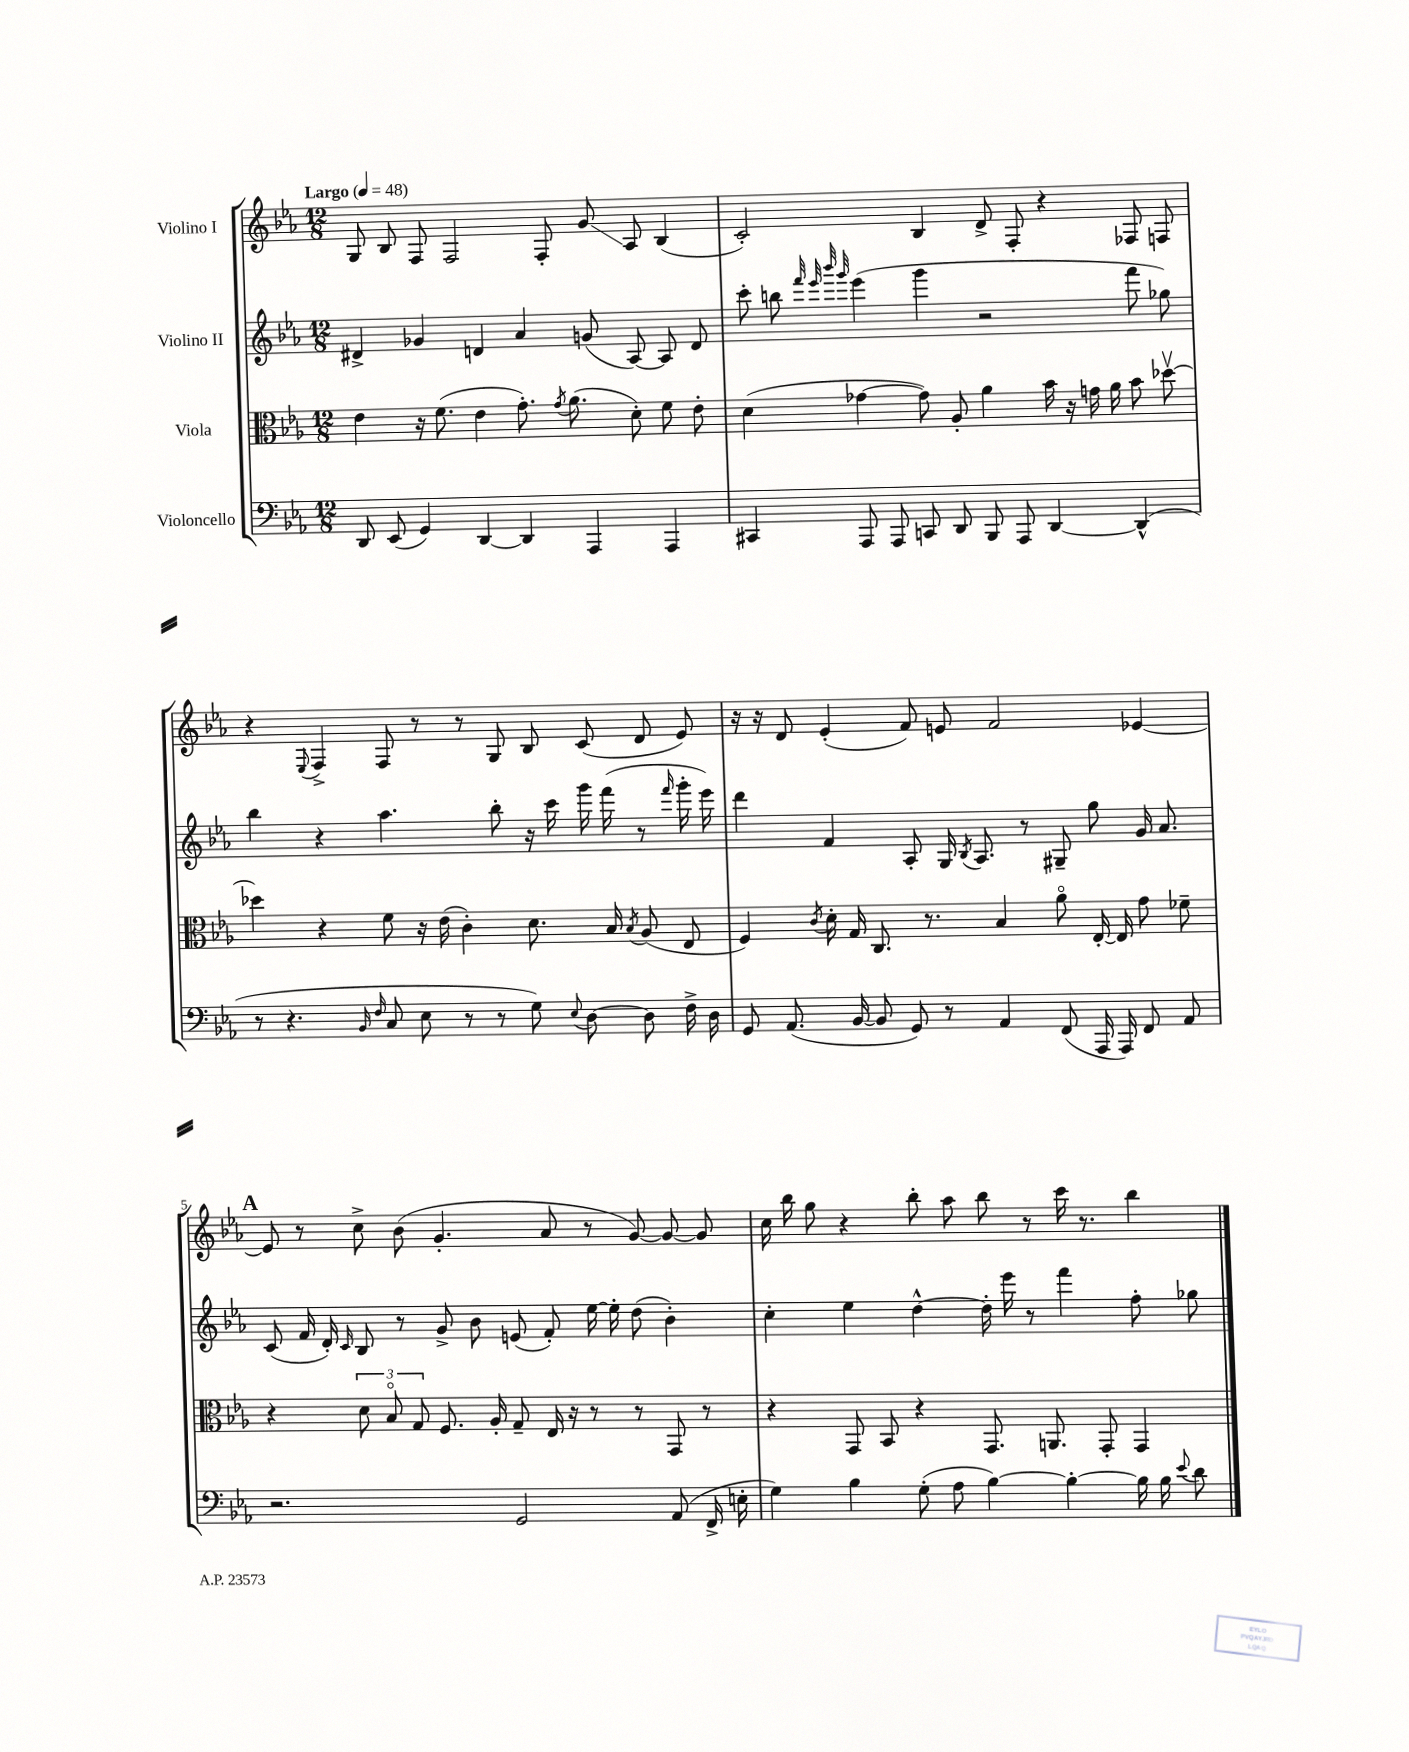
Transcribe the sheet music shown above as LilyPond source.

<<
\new StaffGroup <<
\new Staff = "s0" \with { instrumentName = "Violino I" } {
    \clef treble \key ees \major \numericTimeSignature \time 12/8 \tempo "Largo" 4 = 48
    \autoBeamOff g8 bes8 f8 f2 f8-. g'8\glissando aes8 bes4( |
    c'2-.) bes4 d'8-> f8-. r4 fes8 f8 |
    r4 \appoggiatura { ees8 } f4-> f8 r8 r8 g8 bes8 c'8( d'8 ees'8) |
    r16 r16 d'8 ees'4-.( f'8) e'8 f'2 ees'4~ |
    \mark \markup { \bold "A" } ees'8 r8 c''8-> bes'8( g'4.-. aes'8 r8 g'8~) g'8~ g'8 |
    c''16 bes''16 g''8 r4 bes''8-. aes''8 bes''8 r8 c'''16 r8. bes''4 \bar "|." |
}
\new Staff = "s1" \with { instrumentName = "Violino II" } {
    \clef treble \key ees \major \numericTimeSignature \time 12/8
    \autoBeamOff dis'4-> ges'4 d'4 aes'4 g'8( aes8~) aes8 d'8 |
    c'''8-. b''8 \grace { f'''32 ees'''32 bes'''32 g'''32 } ees'''4( g'''4 r2 f'''8 ges''8) |
    bes''4 r4 aes''4. bes''8-. r16 c'''16 g'''16 f'''16( r8 \grace { f'''16 } g'''16-. ees'''16) |
    d'''4 f'4 aes8-. g16 \acciaccatura { bes8 } aes8. r8 gis8-- g''8 g'16 aes'8. |
    \mark \markup { \bold "A" } c'8( f'16 d'16-.) \grace { c'16 } bes8 r8 g'8-> bes'8 e'8( f'8-.) ees''16~ ees''16-. d''8( bes'4-.) |
    c''4-. ees''4 d''4~-^ d''16-. ees'''16 r8 f'''4 f''8-. ges''8 \bar "|." |
}
\new Staff = "s2" \with { instrumentName = "Viola" } {
    \clef alto \key ees \major \numericTimeSignature \time 12/8
    \autoBeamOff ees'4 r16 f'8.( ees'4 g'8.-.) \acciaccatura { g'8 } aes'8.( d'8-.) f'8 ees'8-. |
    d'4( ges'4~ ges'8) aes8-. aes'4 bes'16 r16 g'16 aes'16 bes'8 des''8~\upbow |
    des''4 r4 f'8 r16 ees'16( c'4-.) d'8. bes16 \acciaccatura { bes8 } aes8( ees8 |
    f4) \acciaccatura { c'8 } d'16-. g16 c8. r8. bes4 aes'8\flageolet ees16~-. ees16 g'8 fes'8-- |
    \mark \markup { \bold "A" } r4 \tuplet 3/2 { d'8 bes8\flageolet g8 } f8. aes16-. g8-- ees16 r16 r8 r8 g,8 r8 |
    r4 g,8 bes,8 r4 g,8. a,8. g,8-. g,4 \bar "|." |
}
\new Staff = "s3" \with { instrumentName = "Violoncello" } {
    \clef bass \key ees \major \numericTimeSignature \time 12/8
    \autoBeamOff d,8 ees,8( g,4) d,4~ d,4 aes,,4 aes,,4 |
    cis,4 aes,,8 aes,,8 c,8 d,8 bes,,8 aes,,8 d,4~ d,4-^( |
    r8 r4. \grace { bes,16 f16 } c8 ees8 r8 r8 g8) \appoggiatura { ees8 } d8~ d8 f16-> d16 |
    g,8 aes,8.( bes,16~ bes,8 g,8) r8 aes,4 f,8( aes,,16 aes,,16) f,8 aes,8 |
    \mark \markup { \bold "A" } r2. g,2 aes,8( f,16-> e16-. |
    g4) bes4 g8-.( aes8 bes4~) bes4~-. bes16 bes16 \appoggiatura { ees'8 } d'8 \bar "|." |
}
>>
>>
\layout { \context { \Score \override BarNumber.break-visibility = ##(#f #t #t) barNumberVisibility = #(every-nth-bar-number-visible 5) } }
